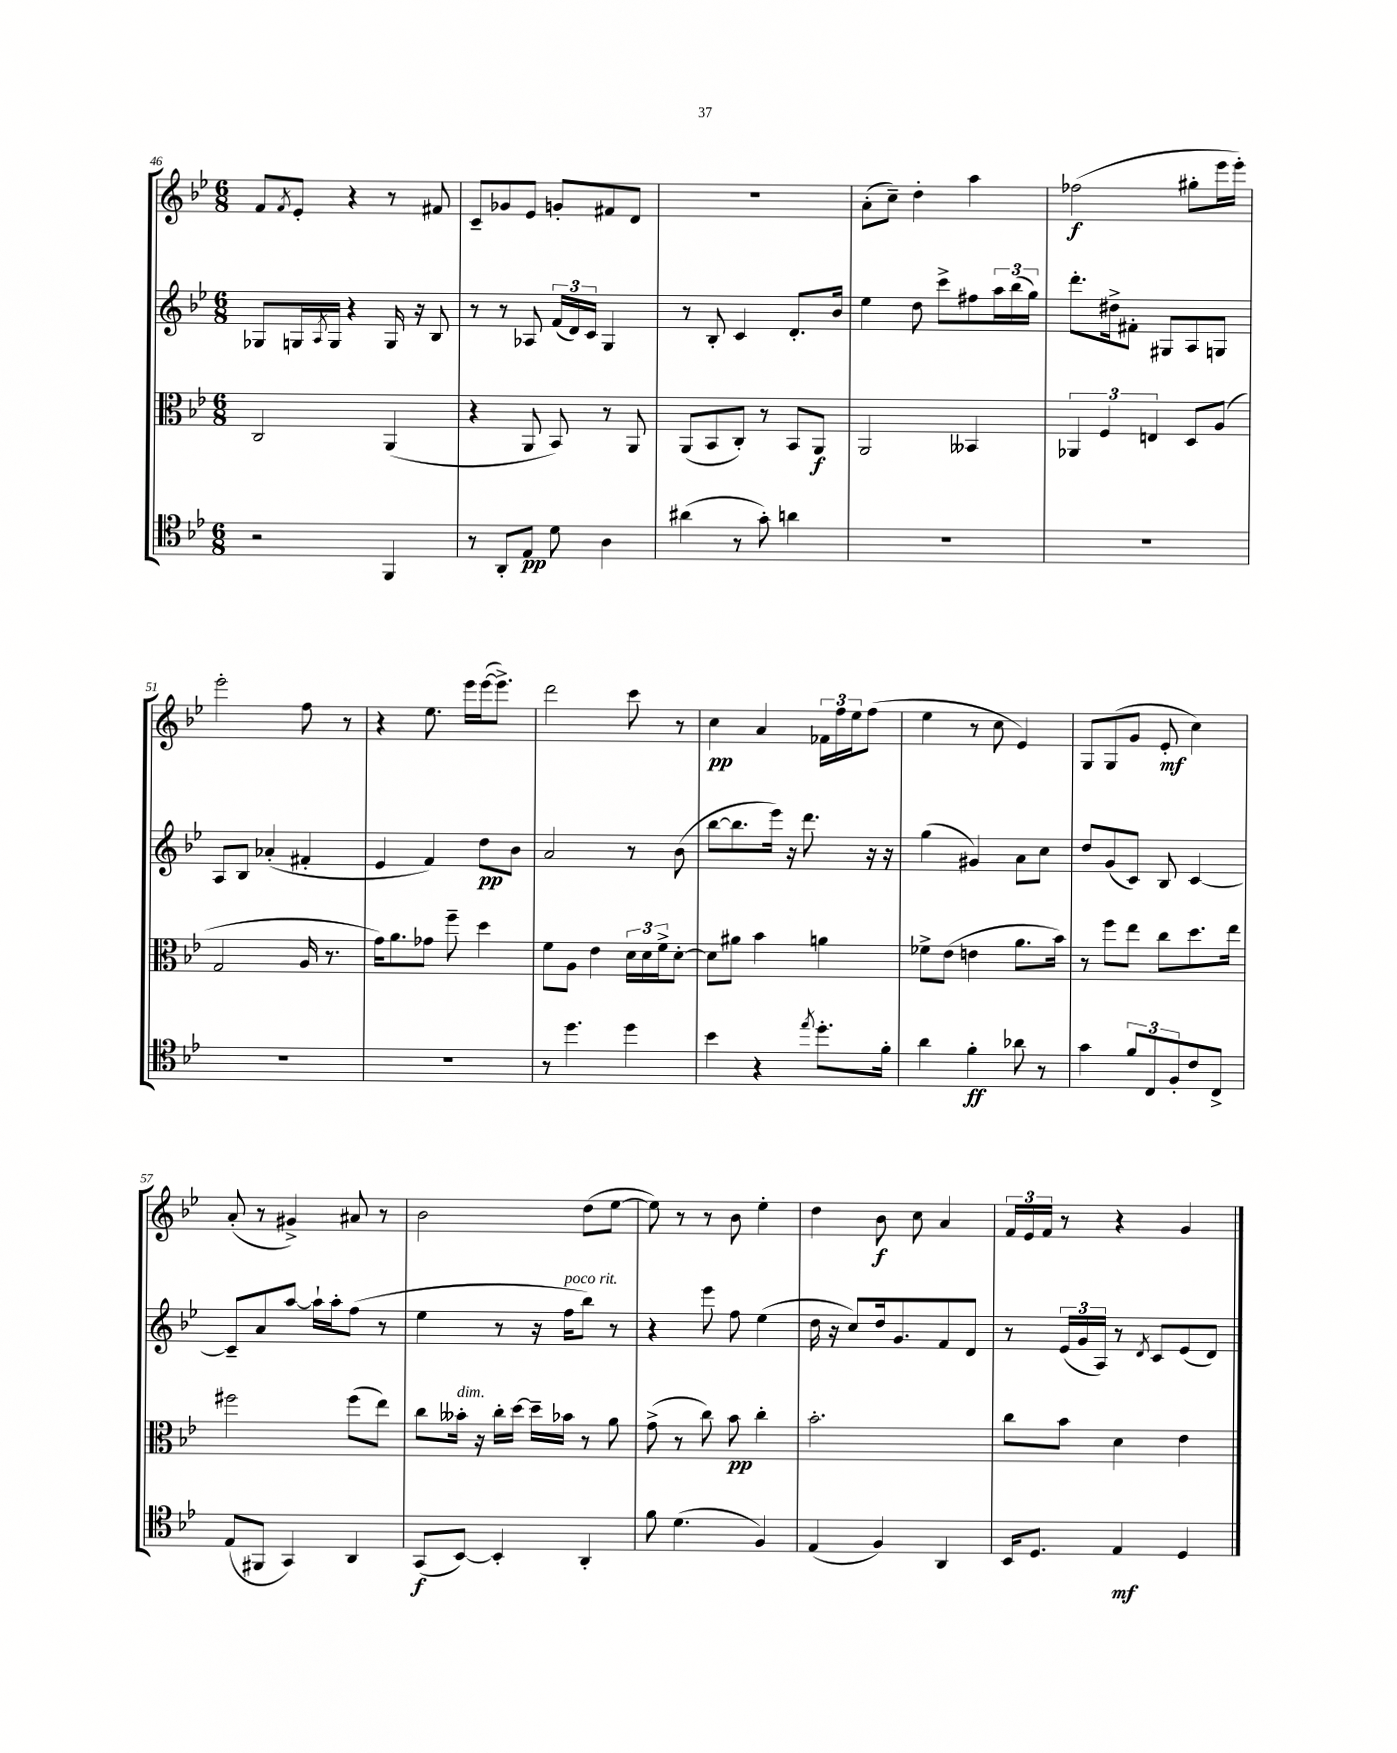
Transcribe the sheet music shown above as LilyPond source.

<<
\new StaffGroup <<
\new Staff = "s0" {
    \clef treble \key bes \major \numericTimeSignature \time 6/8
    f'8 \acciaccatura { f'8 } ees'8-. r4 r8 fis'8 |
    c'8-- ges'8 ees'8 g'8-. fis'8 d'8 |
    R2. |
    a'8-.( c''8--) d''4-. a''4 |
    fes''2\f( gis''8-. ees'''16 ees'''16-.) |
    ees'''2-. f''8 r8 |
    r4 ees''8. ees'''16 ees'''16~( ees'''8.->) |
    d'''2 c'''8 r8 |
    c''4\pp a'4 \tuplet 3/2 { fes'16 f''16 ees''16 } f''8( |
    ees''4 r8 c''8 ees'4) |
    g8 g8( g'8 ees'8-.\mf c''4) |
    a'8-.( r8 gis'4->) ais'8 r8 |
    bes'2 d''8( ees''8~ |
    ees''8) r8 r8 bes'8 ees''4-. |
    d''4 bes'8\f c''8 a'4 |
    \tuplet 3/2 { f'16 ees'16 f'16 } r8 r4 g'4 \bar "|." |
}
\new Staff = "s1" {
    \clef treble \key bes \major \numericTimeSignature \time 6/8
    ges8 g16 \acciaccatura { a8 } g16 r4 g16 r16 bes8 |
    r8 r8 aes8 \tuplet 3/2 { f'16( d'16) c'16 } g4 |
    r8 bes8-. c'4 d'8.-. bes'16 |
    ees''4 d''8 c'''8-> fis''8 \tuplet 3/2 { a''16 bes''16( g''16) } |
    d'''8.-. dis''16-> fis'8-. gis8 a8 g8 |
    a8 bes8 aes'4-.( fis'4-. |
    ees'4 f'4) d''8\pp bes'8 |
    a'2 r8 bes'8( |
    bes''8~ bes''8. ees'''16) r16 d'''8. r16 r16 |
    g''4( gis'4) a'8 c''8 |
    d''8 g'8( c'8) bes8 c'4~ |
    c'8-- a'8 a''8~ a''16-! a''16-. f''8( r8 |
    ees''4 r8 r16 f''16^\markup { \italic "poco rit." } bes''8) r8 |
    r4 ees'''8 f''8 ees''4( |
    d''16 r16 c''8) d''16 g'8. f'8 d'8 |
    r8 \tuplet 3/2 { ees'16( g'16 a16) } r8 \acciaccatura { d'8 } c'8 ees'8( d'8) \bar "|." |
}
\new Staff = "s2" {
    \clef alto \key bes \major \numericTimeSignature \time 6/8
    c2 a,4( |
    r4 a,8 bes,8) r8 a,8 |
    a,8( bes,8 c8-.) r8 bes,8 a,8\f |
    a,2 beses,4 |
    \tuplet 3/2 { aes,4 f4 e4 } d8 a8( |
    g2 a16 r8. |
    g'16) a'8. ges'8 f''8-- d''4 |
    f'8 a8 ees'4 \tuplet 3/2 { d'16 d'16 f'16-> } d'8~-. |
    d'8 ais'8 bes'4 a'4 |
    fes'8-> ees'8( e'4 a'8. bes'16) |
    r8 f''8 ees''8 c''8 d''8. ees''16 |
    fis''2 fis''8( ees''8) |
    c''8 beses'16-.^\markup { \italic "dim." } r16 c''16-. d''16~ d''16-- bes'16 r8 a'8 |
    g'8->( r8 c''8) bes'8\pp c''4-. |
    bes'2.-. |
    c''8 bes'8 d'4 ees'4 \bar "|." |
}
\new Staff = "s3" {
    \clef tenor \key bes \major \numericTimeSignature \time 6/8
    r2 f,4 |
    r8 a,8-. ees8\pp d'8 a4 |
    ais'4( r8 g'8-.) a'4 |
    R2. |
    R2. |
    R2. |
    R2. |
    r8 d''4. d''4 |
    bes'4 r4 \acciaccatura { ees''8 } d''8.-. f'16-. |
    a'4 f'4-.\ff aes'8 r8 |
    g'4 \tuplet 3/2 { f'8 c8 f8-. } c'8 c8-> |
    ees8( fis,8 g,4) a,4 |
    g,8\f( bes,8~) bes,4-. a,4-. |
    f'8 d'4.( f4) |
    ees4( f4) a,4 |
    bes,16 d8. ees4\mf d4 \bar "|." |
}
>>
>>
\layout { \context { \Score currentBarNumber = #46 } }
